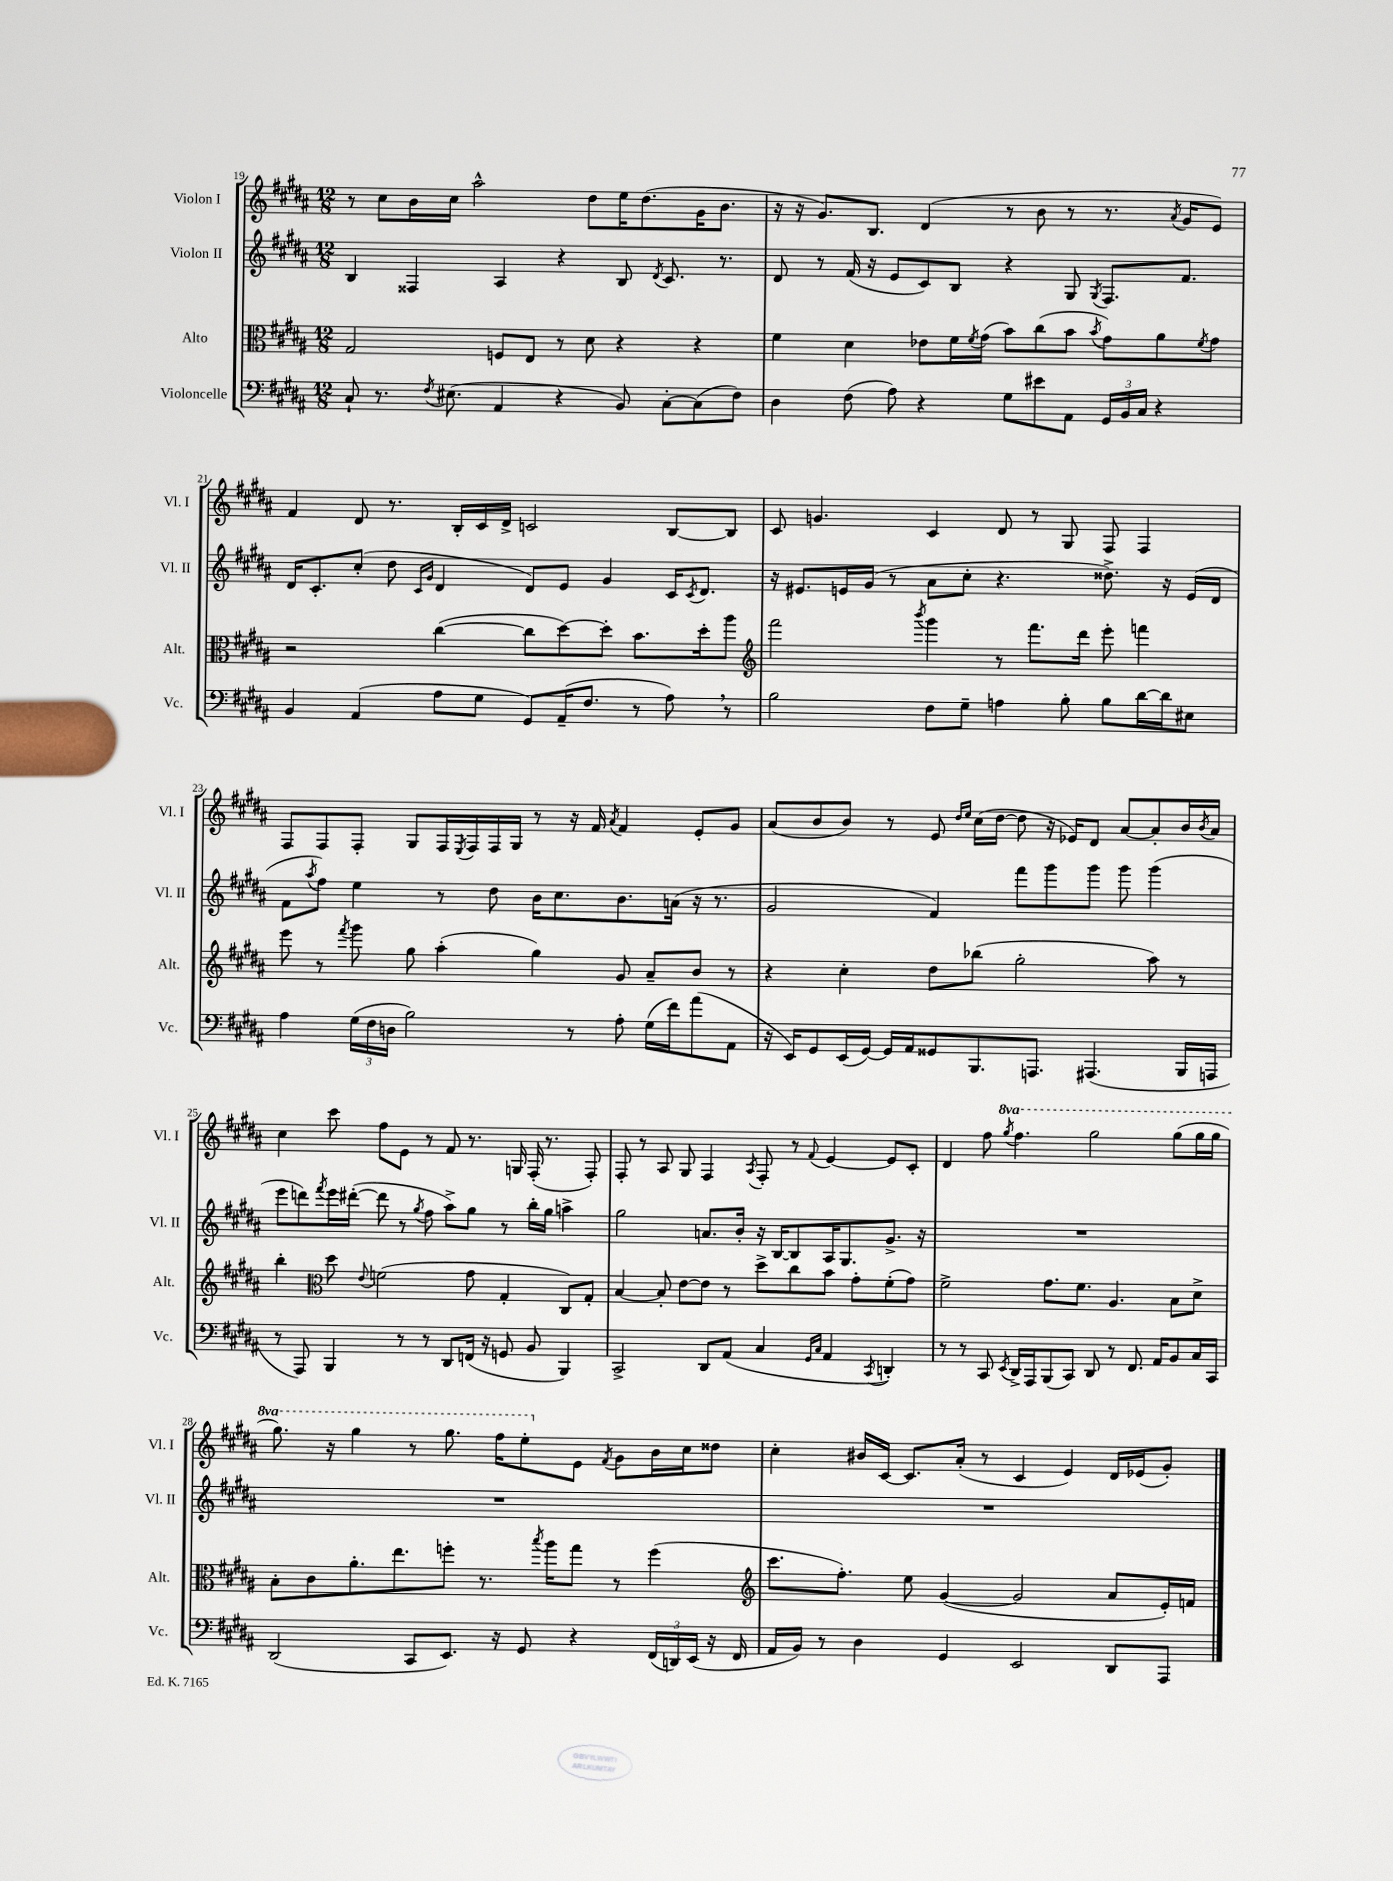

**kern	**kern	**kern	**kern
*staff4	*staff3	*staff2	*staff1
*clefF4	*clefC3	*clefG2	*clefG2
*k[f#c#g#d#a#]	*k[f#c#g#d#a#]	*k[f#c#g#d#a#]	*k[f#c#g#d#a#]
*M12/8	*M12/8	*M12/8	*M12/8
8C#`	2G#	4B	8r
8.r	.	.	8cc#
.	.	4F##	16b
8qF#	.	.	.
(8.E#	.	.	16cc#
.	.	.	2aa#^^
4AA#	8F	4A#	.
.	8E	.	.
4r	8r	4r	.
.	8d#	.	8dd#
8BB)	4r	8B	16ee
.	.	.	(8.dd#
.	.	8qd#	.
[8C#'	.	8.c#	.
(8C#]	4r	.	16g#
.	.	8.r	8.b
8F#)	.	.	.
=	=	=	=
4D#	4f#	8d#	16r
.	.	.	16r
.	.	8r	8.g#)
(8F#	4d#	(16f#	.
.	.	16r	8.B
8A#)	.	8e	.
4r	8e-	8c#)	(4d#
.	16f#	8B	.
.	8qf#	.	.
.	(16g#	.	.
8G#	8b)	4r	8r
8e#	(8cc#	.	8b
8AA#	8b	8G#	8r
.	8qb	8qG#	.
24GG#	8g#)	8.F#	8.r
24BB	.	.	.
24C#	.	.	.
4r	8a#	.	.
.	.	.	8qa#
.	.	8.f#	16g#
.	8qf#	.	.
.	8g#	.	8e)
=	=	=	=
4BB	2r	16d#	4f#
.	.	8.c#'	.
(4AA#	.	(8cc#'	8d#
.	.	8dd#	8.r
.	.	16qqc#	.
.	.	16qqg#	.
8A#	([4cc#	4d#	.
.	.	.	16B'
8G#	.	.	16c#
.	.	.	16d#^
8GG#)	8cc#]	8d#)	2c
(16AA#~	[8dd#)	8e	.
8.F#	.	.	.
.	8dd#']	4g#	.
8r	8.b	.	.
8A#)	.	16c#	[8B
.	.	8qc#	.
.	16dd#'	8.d#	.
8r	8aa#	.	8B]
=	=	=	=
*	*clefG2	*	*
2B	2fff#	16r	8c#
.	.	8.e#	.
.	.	.	4.g
.	.	16e	.
.	.	(16g#	.
.	.	8r	.
.	8qbbb	.	.
8F#	4ggg#	8a#	4c#
8G#~	.	8cc#'	.
4A	8r	4.r	8d#
.	8.fff#	.	8r
8B'	.	.	8G#
.	16ddd#	.	.
8B	8eee'	8.dd##^)	8F#
[16d#	4fff	.	4F#
16d#]	.	16r	.
8E#	.	(16e	.
.	.	16d#	.
=	=	=	=
4A#	8eee	8f#	8F#
.	.	8qaa#	.
.	8r	8ff#)	8F#
.	8qfff#	.	.
(24G#	8ggg#	4ee	8F#'
24F#	.	.	.
24D	.	.	.
2B)	8gg#	.	8G#
.	(4aa#'	8r	16F#
.	.	.	8qE
.	.	.	16F#
.	.	8dd#	16F#
.	.	.	16G#
.	4gg#)	16b	8r
.	.	8.cc#	.
8r	.	.	16r
.	.	.	16f#
.	.	.	8qa#
8A#'	8g#	8.b	4f#
(16G#	8a#~	.	.
16f#)	.	(16a	.
(8a#	8b	16r	8e'
.	.	8.r	.
8AA#	8r	.	8g#
=	=	=	=
16r	4r	2g#	(8a#
16EE)	.	.	.
8GG#	.	.	8b
(16EE	4cc#'	.	8b)
[16GG#)	.	.	.
16GG#]	.	.	8r
16AA#	.	.	.
8GG##	8dd#	4f#)	8e
.	.	.	16qqdd#
.	.	.	16qqee
8.BBB	(8bb-	.	(16cc#
.	.	.	[16dd#
.	2gg#'	8fff#	8dd#]
8.AAA	.	.	.
.	.	8ggg#	16r
.	.	.	16e-)
(4.AAA#	.	8ggg#	8d#
.	.	8ggg#	[8a#
.	8aa#)	(4ggg#	8a#']
16BBB	8r	.	16b
.	.	.	8qb
16AAA	.	.	16a#
=	=	=	=
8r	4bb'	8eee	4cc#
8AAA#)	.	8ddd)	.
*	*clefC3	*	*
.	.	8qfff#	.
4BBB	8dd#	16eee	8ccc#
.	.	([16ddd#'	.
.	8qqe	.	.
.	(2f	8ddd#]	8ff#
8r	.	8r	8e
.	.	8qgg#	.
8r	.	8ff#	8r
8DD#	.	8aa#^)	8f#
(16FF	8g#	8gg#	8.r
16r	.	.	.
8GG	4G#'	8r	.
.	.	.	16G
8BB	.	16bb'	(16F#'
.	.	16gg#	8.r
4BBB)	8C#)	4aa^	.
.	8G#'	.	8F#')
=	=	=	=
2CC#^	[4B	2gg#	8F#'
.	.	.	8r
.	8B']	.	8A#
.	[8e	.	8G#
8DD#	8e]	8.a	4F#
(8AA#	8r	.	.
.	.	16b'	.
.	.	.	8qA#
4C#	8dd#^	16r	8F#'
.	.	[16B	.
.	8cc#	8B]	8r
16qqGG#	.	.	.
16qqC#	.	.	8qqf#
4AA#	8b	16A#	[4e
.	.	8.G#	.
.	8g#'	.	.
8qCC#	.	.	.
4DD')	(8f#'	8.g#^	8e]
.	8g#)	.	8c#'
.	.	16r	.
=	=	=	=
8r	2f#^	1.r	4d#
8r	.	.	.
8CC#	.	.	8ff#
8qEE	.	.	8qggg#
16DD#^	.	.	4.fff#
16AAA#	.	.	.
(8BBB	8.g#	.	.
8CC#)	.	.	.
.	8.f#	.	.
8DD#	.	.	2ggg#
8r	4.A#	.	.
8.FF#	.	.	.
16AA#	.	.	.
8BB	8B	.	(8ggg#
16C#	8d#^	.	16ggg#
16CC#	.	.	16ggg#
=	=	=	=
(2DD#	8B'	1.r	8.ggg#)
.	8c#	.	.
.	.	.	16r
.	8.a#'	.	4ggg#
.	8.ee	.	.
8CC#	.	.	8r
8.EE)	8ff'	.	8.ggg#
.	8.r	.	.
16r	.	.	16fff#
8GG#	.	.	8eee'
.	8qbb	.	.
.	16aa#	.	.
4r	8gg#	.	8e
.	.	.	8qf#
.	8r	.	8g#
(24FF#	(4ff	.	16b
24DD)	.	.	.
.	.	.	16cc#
(24EE	.	.	.
16r	.	.	8dd##
16FF#	.	.	.
=	=	=	=
*	*clefG2	*	*
16AA#	8.ccc#	1.r	4cc#'
16BB)	.	.	.
8r	.	.	.
.	8.ff#')	.	.
4D#	.	.	16b#
.	.	.	[16c#
.	8ee	.	8.c#]
4GG#	([4g#	.	.
.	.	.	(16a#'
.	.	.	8r
2EE	2g#]	.	4c#
.	.	.	4e)
8DD#	8a#	.	16d#
.	.	.	(16e-
8AAA#	16e')	.	8g#')
.	16f	.	.
==	==	==	==
*-	*-	*-	*-
